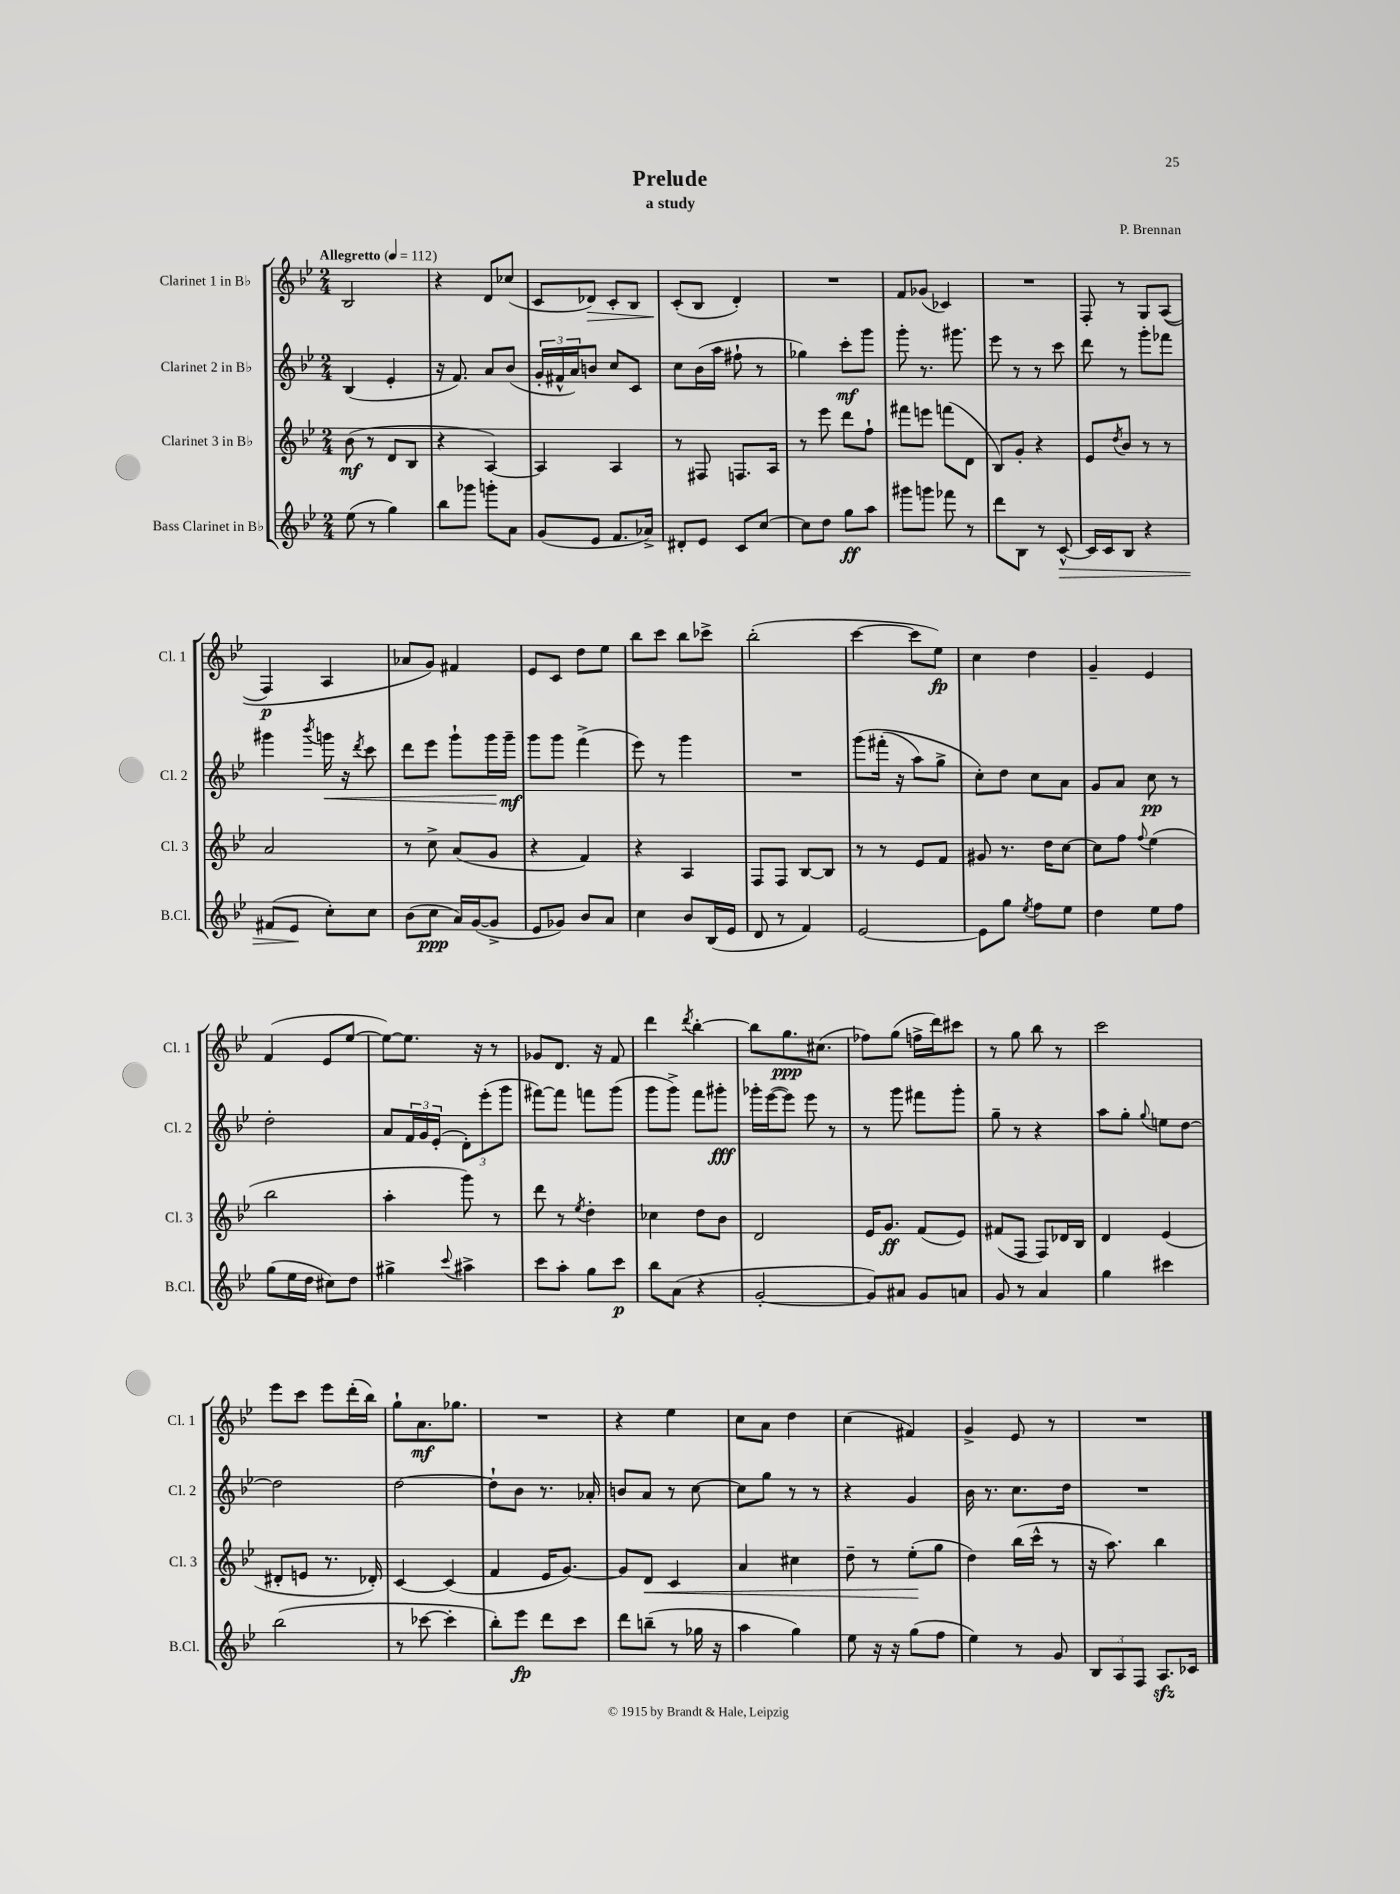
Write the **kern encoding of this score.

**kern	**kern	**kern	**kern
*staff4	*staff3	*staff2	*staff1
*clefG2	*clefG2	*clefG2	*clefG2
*k[b-e-]	*k[b-e-]	*k[b-e-]	*k[b-e-]
*M2/4	*M2/4	*M2/4	*M2/4
*MM112	*MM112	*MM112	*MM112
(8ee-	(8b-	(4B-	2B-
8r	8r	.	.
4gg)	8d	4e-'	.
.	8B-	.	.
=	=	=	=
8bb-	4r	16r	4r
.	.	8.f)	.
8ggg-	.	.	.
8ggg'	[4A)	8a	8d
8a	.	(8b-	(8cc-
=	=	=	=
(8g	4A]	24g'	8c
.	.	24f#^^	.
.	.	24a)	.
8e-	.	8b	8d-)
8.f	4A	8cc	8c'
.	.	8c	8B-
16a-^)	.	.	.
=	=	=	=
8d#'	8r	8cc	(8c'
8e-	8F#	(16b-	8B-
.	.	16aa	.
8c	8.F	8ff#`	4d')
[8cc	.	8r	.
.	16A	.	.
=	=	=	=
8cc]	8r	4gg-)	2r
8dd	8eee-	.	.
8gg	8ddd	8ccc'	.
8aa	8ff`	8ggg	.
=	=	=	=
8ggg#	8fff#	8ggg'	8f
8ggg	8eee	8.r	(8g-
8fff-	(8fff	.	4c-)
.	.	8.ggg#	.
8r	8d	.	.
=	=	=	=
8ddd	8B-)	8eee-	2r
8B-	8g'	8r	.
8r	4r	8r	.
[8c^^	.	8ccc	.
=	=	=	=
16c]	8e-	8ddd	8F'
16c	.	.	.
.	8qdd	.	.
8B-	8b-	8r	8r
4r	8r	8ggg'	8G
.	8r	8fff-	&((8A
=	=	=	=
(8f#	2a	4ggg#	4F)
8e-	.	.	.
.	.	8qbbb-	.
8cc')	.	16ggg	4A
.	.	16r	.
.	.	8qddd	.
8cc	.	8ccc	.
=	=	=	=
(8b-	8r	8ddd	8a-
8cc	8cc^	8eee-	8g&)
16a)	(8a	8ggg`	4f#
([16g	.	.	.
8g^]	8g	16ggg	.
.	.	16ggg~	.
=	=	=	=
8e-	4r	8ggg	8e-
8g-)	.	8ggg	8c
8b-	4f)	(4fff^	8dd
8a	.	.	8ee-
=	=	=	=
4cc	4r	8eee-)	8bb-
.	.	8r	8ccc
8b-	4A	4ggg	8bb-
(16B-	.	.	8ccc-^
16e-	.	.	.
=	=	=	=
8d	8F	2r	(2bb-'
8r	8F	.	.
4f)	[8B-	.	.
.	8B-]	.	.
=	=	=	=
[2e-	8r	&(8ggg	[4ccc
.	8r	(16fff#'	.
.	.	16r	.
.	8e-	8aa)	8ccc]
.	8f	8gg^	8ee-)
=	=	=	=
8e-]	8g#	8cc'&)	4cc
8gg	8.r	8dd	.
8qee-	.	.	.
8ff	.	8cc	4dd
.	16dd	.	.
8ee-	[8cc	8a	.
=	=	=	=
4dd	8cc]	8g	4g~
.	8ff	8a	.
.	8qqff	.	.
8ee-	(4ee-	8cc	4e-
8ff	.	8r	.
=	=	=	=
(8gg	2bb-	2dd'	(4f
16ee-	.	.	.
16dd	.	.	.
8cc#)	.	.	8e-
8dd	.	.	[8ee-
=	=	=	=
4gg#^	4aa'	8a	8ee-_)
.	.	24f	8.ee-]
.	.	24g	.
.	.	(24e-'	.
8qqccc	.	.	.
4aa#^	8ggg)	12d')	.
.	.	.	16r
.	.	(12eee-'	.
.	8r	.	8r
.	.	12ggg	.
=	=	=	=
8ccc	8ddd	[8fff#)	8g-
8aa'	8r	8fff#]	8.d
.	8qee-	.	.
8gg	4dd'	8fff	.
.	.	.	16r
8ccc	.	(8ggg	8f
=	=	=	=
8bb-	4cc-	8ggg	4ddd
(8a	.	8ggg^)	.
.	.	.	8qddd
4r	8dd	8fff	[4bb-'
.	8b-	8ggg#'	.
=	=	=	=
[2g'	2d	16ggg-'	8bb-]
.	.	([16eee-	.
.	.	8eee-])	8.gg
.	.	8eee-	.
.	.	.	(8.cc#
.	.	8r	.
=	=	=	=
8g])	16e-	8r	8ff-)
.	8.g	.	.
8a#	.	8ggg	(8gg
8g	(8f	8fff#	16ff^
.	.	.	16ddd)
8a	8e-)	8ggg'	8ccc#
=	=	=	=
8g	(8f#	8gg~	8r
8r	8F	8r	8gg
4a	8F)	4r	8bb-
.	16d-	.	8r
.	16B-	.	.
=	=	=	=
4gg	4d	8aa	2ccc
.	.	8gg'	.
.	.	8qqgg	.
4ccc#	(4e-	8ee	.
.	.	[8dd	.
=	=	=	=
(2bb-	8d#'	2dd]	8eee-
.	8e	.	8ccc
.	8.r	.	8eee-
.	.	.	(16ddd'
.	16d-')	.	16bb-)
=	=	=	=
8r	[4c	[2dd	8gg`
[8ccc-	.	.	8.a
4ccc-']	(4c]	.	.
.	.	.	8.gg-
=	=	=	=
8bb-')	4f	8dd`]	2r
8eee-	.	8b-	.
8ddd	16e-	8.r	.
.	[8.g)	.	.
8ccc	.	.	.
.	.	16a-'	.
=	=	=	=
8ddd	8g]	8b	4r
(8bb~	8d	8a	.
8r	4c	8r	4ee-
16gg-	.	[8cc	.
16r	.	.	.
=	=	=	=
4aa	4a	8cc]	8cc
.	.	8gg	8a
4gg)	4cc#	8r	4dd
.	.	8r	.
=	=	=	=
8ee-	8dd~	4r	(4cc
16r	8r	.	.
16r	.	.	.
(8gg	(8ee-'	4g	4f#)
8ff	8gg	.	.
=	=	=	=
4ee-)	4dd)	16b-	4g^
.	.	8.r	.
8r	(16bb-	8.cc	8e-
.	16ccc^^	.	.
8g	8r	.	8r
.	.	16dd	.
=	=	=	=
12B-	16r	2r	2r
.	8.aa)	.	.
12A	.	.	.
12F	.	.	.
8.A	4bb-	.	.
16c-	.	.	.
==	==	==	==
*-	*-	*-	*-
